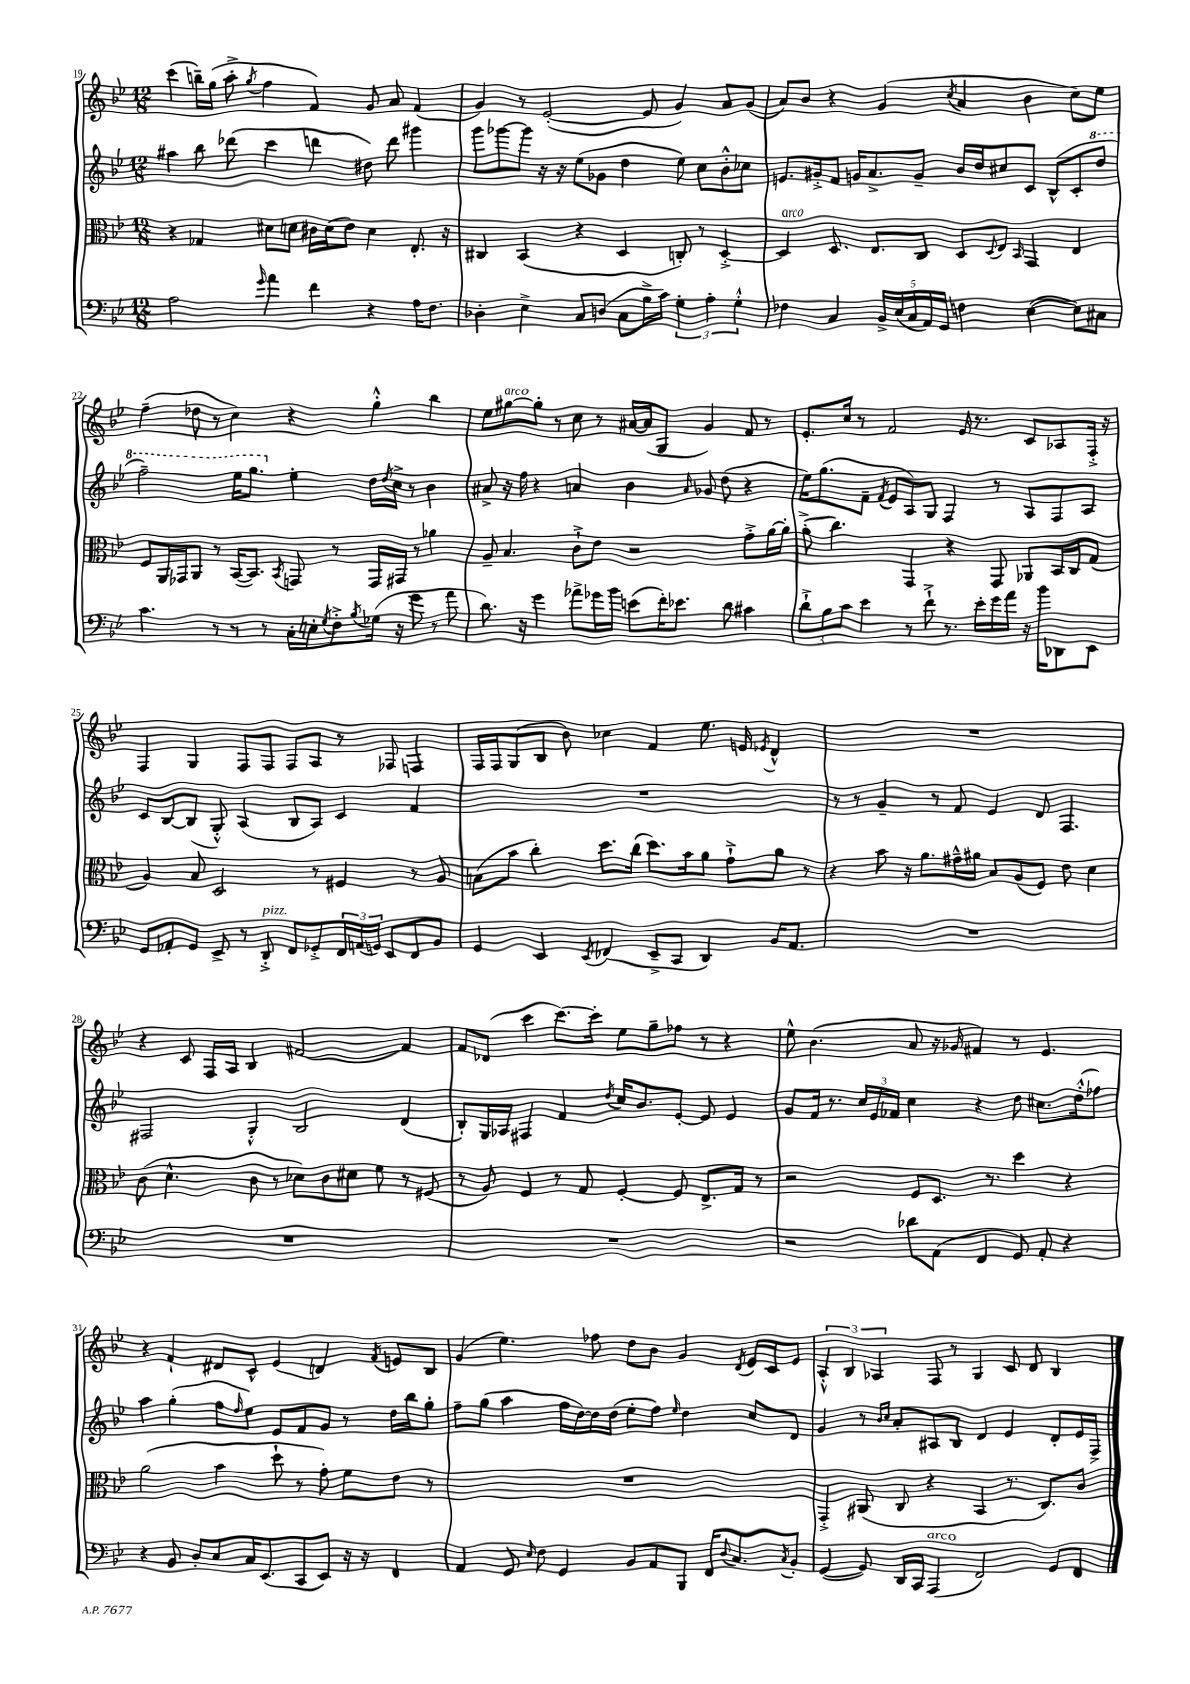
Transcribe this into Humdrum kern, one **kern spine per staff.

**kern	**kern	**kern	**kern
*staff4	*staff3	*staff2	*staff1
*clefF4	*clefC3	*clefG2	*clefG2
*k[b-e-]	*k[b-e-]	*k[b-e-]	*k[b-e-]
*M12/8	*M12/8	*M12/8	*M12/8
2A	4r	4aa#	(4ccc
.	4G-	8bb-	16bb~)
.	.	.	(16gg
.	.	(8ddd-	8aa'^
16qqg	.	.	8qgg
4a	8d#	4ccc	4ff
.	8d	.	.
4f	16c#	4ddd	4f)
.	(16d	.	.
.	8e-)	.	.
4r	4d	8dd#)	8g
.	.	8ddd	8a
16A	8.E-'	4ggg#	(4f
8.F	.	.	.
.	16r	.	.
=	=	=	=
4D-'	4C#	8ggg	4g)
.	.	[8ggg-	.
4E-^	(4BB-	8ggg-]	8r
.	.	16r	([2e-'
.	.	16r	.
8C	4r	(8ee-	.
(8D	.	8g-	.
8C	4D	4dd	.
16B-^	.	.	8e-]
16c)	.	.	.
6G'	8C')	8ee-)	4g)
.	8r	8cc	.
6A'	.	.	.
.	[4D'^	8b-'^^	8a
6G'^^	.	.	.
.	.	8cc-	(8g
=	=	=	=
4F-	4D]	8.e	8a)
.	.	.	8b-
.	.	16g#'^	.
4C	8.D	8f	4r
.	.	16g	.
.	8.E-	8.a^	.
20BB-^	.	.	(4g
(20E-	.	.	.
20C	.	.	.
.	8C	8g~	.
20AA)	.	.	.
20GG	.	.	.
.	.	.	8qcc
4F	8D	16b-	4a
.	.	16dd	.
.	8qqD	.	.
.	8E-	8cc#	.
.	16qqBB-	.	.
([4E-	4GG	8c	4b-
.	.	(8B-^^	.
8E-])	4E-	8c'	8cc)
8C#	.	8ddd	8ee-
=	=	=	=
4.c	8F	2fff~)	(4ff~
.	16AA	.	.
.	16GG-	.	.
.	8AA	.	8dd-
8r	8r	.	8r
8r	([16BB-	16eee-	4cc)
.	8.BB-])	8.ggg	.
8r	.	.	.
.	8qBB-	.	.
16C'	8GG	4ee-'	4r
16E'	.	.	.
8qG	.	.	.
8F'^	8r	.	.
8qB-	.	.	.
(16G-	16GG	16dd	4gg'^^
.	.	8qdd	.
16r	16GG#	16cc^	.
8g	8r	8r	.
8r	4a-	4b-	4bb-
8a	.	.	.
=	=	=	=
8.d)	8A~	8a#^	8ee-
.	4.B-	16r	[8gg#
16r	.	16ff	.
4g	.	4r	8gg#']
.	.	.	8r
8a-^	8c`^	4a	8cc
16g-	8e-	.	8r
16b-	.	.	.
(8e	2r	4b-	[16a#
.	.	.	(16a#]
16f')	.	.	8G
8.e-	.	.	.
.	.	16qqa	.
.	.	8g-	4g)
8d	.	(8dd	.
4c#	8g'^	4r	8f
.	[16a	.	8r
.	16a']	.	.
=	=	=	=
12d`^	(8a'^	16ee-)	8.e-'
.	.	(8.gg	.
12B-	.	.	.
.	4.cc)	.	.
12c	.	.	.
.	.	.	16cc
4e-	.	8f~	8r
.	.	8qf	.
.	.	8e-	2f
8r	4GG	8A)	.
8f`^	.	8G	.
8.r	4r	4F	.
.	.	.	16e-
16e-'	.	.	8.r
16g	8GG	8r	.
16a	.	.	.
16r	8AA-	8A	8c
16b-	.	.	.
8DD-	16BB-	8F	8A-
.	16C	.	.
8EE-	(8G	8A	16F'^
.	.	.	16r
=	=	=	=
8GG	4A)	8c	4F
8AA-'	.	[8B-	.
8GG	8B-	(8B-]	4G
8EE-^	2D	8G'^^)	.
8r	.	(4A	8F
8DD'^	.	.	8F
8FF	.	8B-	8F
8GG-'^	8r	8A)	8A
24FF	4F#	4c	8r
(24AA	.	.	.
24GG)	.	.	.
8EE-	.	.	8F-
8FF	8r	4f	4F
8BB-	8A	.	.
=	=	=	=
4GG	(8B	1.r	16F
.	.	.	16F
.	8b-	.	(8G
4EE-	4cc')	.	8B-
.	.	.	8b-)
8qEE-	.	.	.
(4FF-	8.dd	.	4cc-
.	(16cc	.	.
8EE-~^	8.dd)	.	4f
8CC	.	.	.
.	16b-	.	.
4DD)	8a	.	8.ee-
.	8g`^	.	.
.	.	.	16e
.	.	.	8qe-
16BB-	8a	.	4d^^
8.AA	.	.	.
.	8r	.	.
=	=	=	=
1.r	4r	8r	1.r
.	.	8r	.
.	8b-	4g~	.
.	16r	.	.
.	8.a	.	.
.	.	8r	.
.	16g#~^^	8f	.
.	16a#	.	.
.	8B-	4e-	.
.	(8A	.	.
.	8F)	8d	.
.	8e-	4.F	.
.	4d	.	.
=	=	=	=
1.r	(8c	2F#	4r
.	4.d^^	.	.
.	.	.	8c
.	.	.	16F
.	.	.	16A
.	8c	4G'^^	4B-
.	8r	.	.
.	8d-)	2B-	[2f#
.	8c	.	.
.	8d#	.	.
.	8f	.	.
.	8r	(4d	4f#]
.	(8F#	.	.
=	=	=	=
1.r	8r	8B-')	8f
.	8A)	16G	(8d-
.	.	16A-	.
.	4F	4F#	4ccc
.	8r	4f	[8.ccc)
.	8G	.	.
.	.	.	16ccc']
.	.	8qdd	.
.	[4F'	16cc	8ee-
.	.	8.b-	.
.	.	.	8gg~
.	8F]	[8e-'	8ff-
.	8.E-^	8e-]	8r
.	.	4e-	4r
.	16G	.	.
.	8r	.	.
=	=	=	=
2r	2r	8g	8ee-^^
.	.	16f	(4.b-
.	.	8.r	.
.	.	24cc	.
.	.	24e-	.
.	.	24f-	.
8d-	8F	4cc	8a
(8AA	8.D	.	16r
.	.	.	16g-
4FF	.	4r	4f#)
.	8.r	.	.
8GG)	4dd	8dd	8r
8AA'	.	8.cc#	4.e-
4r	4r	.	.
.	.	(16dd'^^	.
.	.	8ff-)	.
=	=	=	=
4r	(2a	4aa	4r
8BB-	.	(4gg'	4f`
8D'	.	.	.
8E-	4b-	8ff	8d#
.	.	16qqff	.
16C	.	8ee-)	8c^^
(8.EE-	.	.	.
.	8dd`	8e-	(4e-
8CC	8r	8f	.
8EE-)	8g')	8g	4d)
16r	8f	8r	.
16r	.	.	.
.	.	.	8qf
4FF	8e-	16dd	8e
.	.	16bb-	.
.	8r	8gg'	8B-
=	=	=	=
4AA	1.r	8ff~	(4g
.	.	(8gg	.
8GG	.	4aa	4.ee-)
16qqE-	.	.	.
8F	.	.	.
4GG	.	16ff	.
.	.	[16dd)	.
.	.	16dd]	8ff-
.	.	(16dd	.
8BB-	.	8ee-'	8dd
8AA	.	8ff)	8b-
.	.	16qqee-	.
8BBB-	.	4dd	4g
16FF	.	.	.
8qqD	.	.	.
8.C	.	.	.
.	.	.	8qd
.	.	8cc	16e-
.	.	.	16c
8qC	.	.	.
8BB-'	.	8d	8e-
=	=	=	=
([4GG	4GG'^	4g	6A'^^
.	.	.	6B-
8GG])	(8AA#	8r	.
.	.	.	6A-
.	.	16qqb-	.
.	.	16qqcc	.
16DD	8C	8a'	.
16CC	.	.	.
(4AAA	4r	8A#	8F
.	.	8B-	8r
2FF)	4BB-	4d	4G
.	8.r	4e-	8c
.	.	.	8d
.	8.C)	.	.
8GG	.	8d'	4B-
8FF	8c	16e-	.
.	.	16F^	.
==	==	==	==
*-	*-	*-	*-
